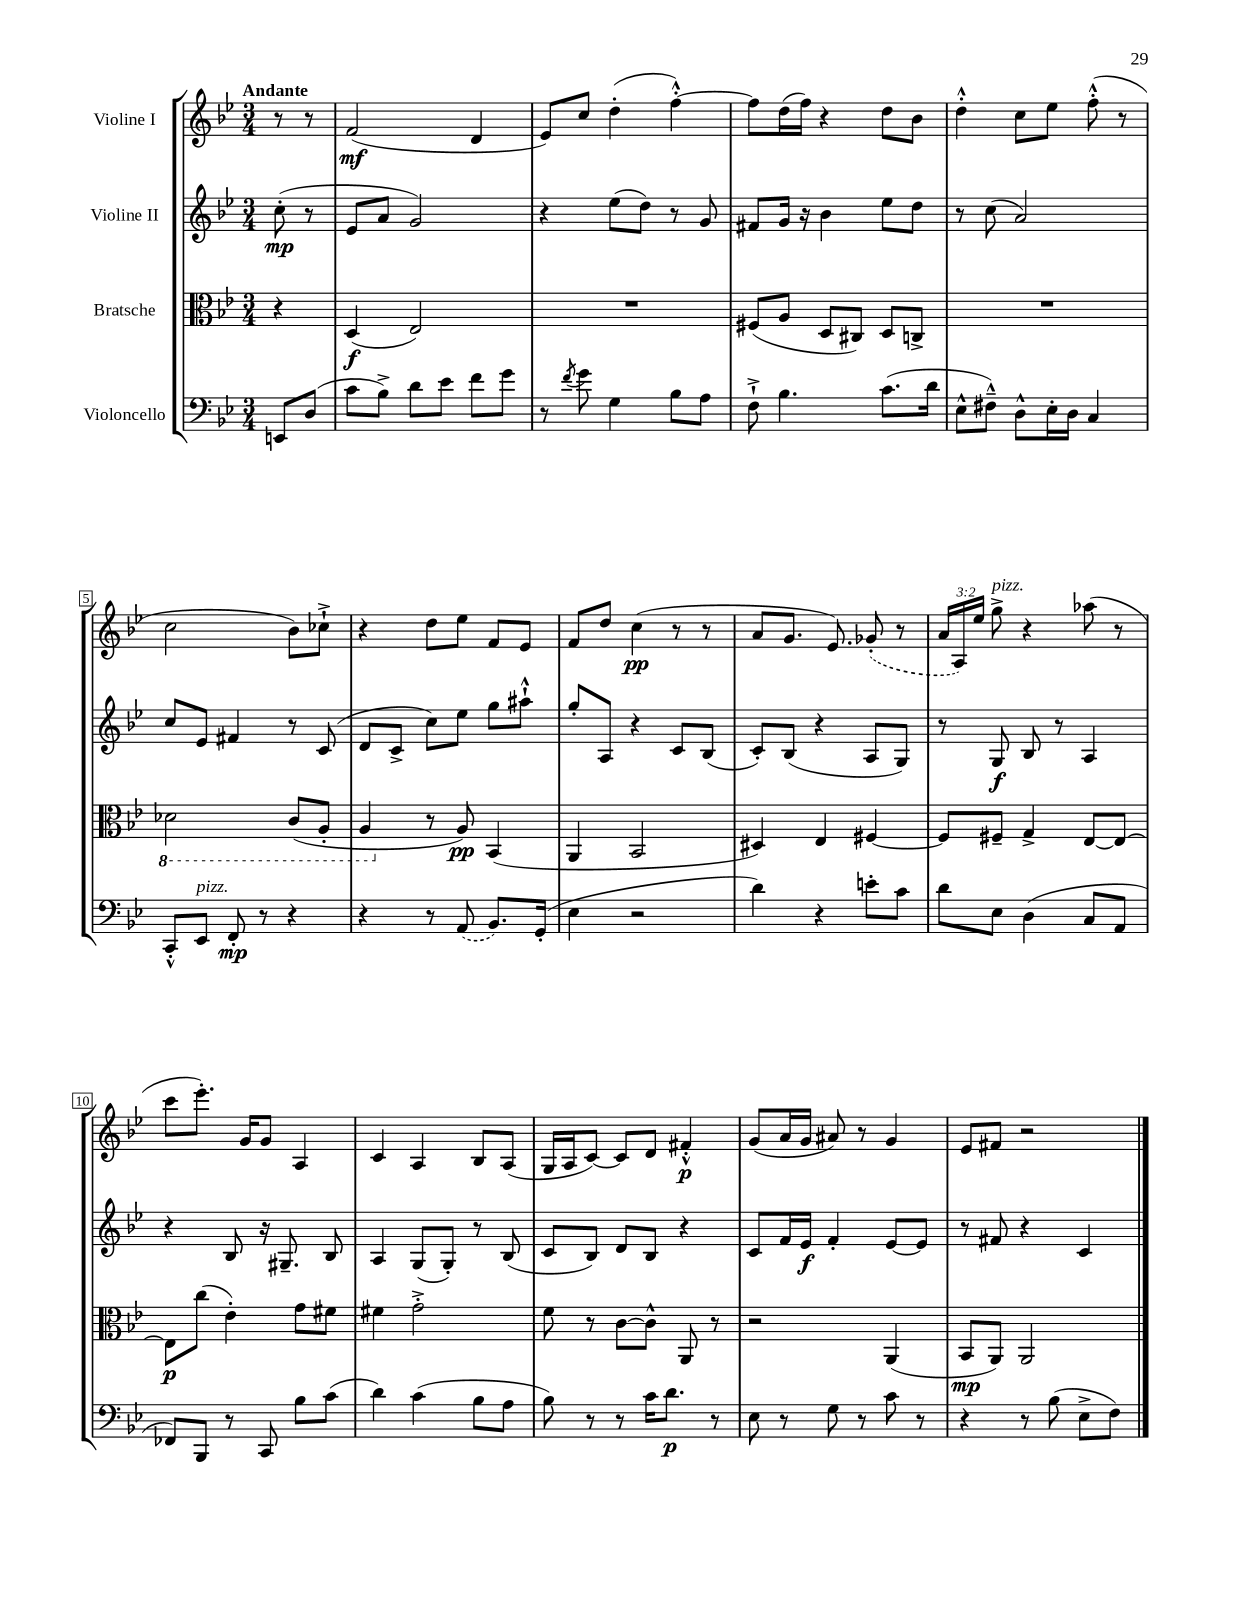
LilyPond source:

<<
\new StaffGroup <<
\new Staff = "s0" \with { instrumentName = "Violine I" } {
    \clef treble \key bes \major \numericTimeSignature \time 3/4 \override Staff.TupletNumber.text = #tuplet-number::calc-fraction-text \partial 4 \tempo "Andante"
    \autoBeamOff r8 r8 |
    f'2\mf( d'4 |
    ees'8[) c''8] d''4-.( f''4~-.-^) |
    f''8[ d''16( f''16]) r4 d''8[ bes'8] |
    d''4-.-^ c''8[ ees''8] f''8-.-^( r8 |
    c''2 bes'8[) ces''8]-!-> |
    r4 d''8[ ees''8] f'8[ ees'8] |
    f'8[ d''8] c''4\pp( r8 r8 |
    a'8[ g'8.] ees'8.) \once \slurDashed ges'8-.( r8 |
    \tuplet 3/2 { a'16[ a16) ees''16] } g''8->^\markup { \italic "pizz." } r4 aes''8( r8 |
    c'''8[ ees'''8.]-.) g'16[ g'8] a4 |
    c'4 a4 bes8[ a8]( |
    g16[ a16 c'8]~) c'8[ d'8] fis'4-.-^\p |
    g'8[( a'16 g'16] ais'8) r8 g'4 |
    ees'8[ fis'8] r2 \bar "|." |
}
\new Staff = "s1" \with { instrumentName = "Violine II" } {
    \clef treble \key bes \major \numericTimeSignature \time 3/4 \partial 4
    \autoBeamOff c''8-.\mp( r8 |
    ees'8[ a'8] g'2) |
    r4 ees''8[( d''8]) r8 g'8 |
    fis'8[ g'16] r16 bes'4 ees''8[ d''8] |
    r8 c''8( a'2) |
    c''8[ ees'8] fis'4 r8 c'8( |
    d'8[ c'8]-> c''8[) ees''8] g''8[ ais''8]-!-^ |
    g''8[-. a8] r4 c'8[ bes8]( |
    c'8[-.) bes8]( r4 a8[ g8]) |
    r8 g8\f bes8 r8 a4 |
    r4 bes8 r16 gis8.-- bes8 |
    a4 g8[( g8]-.) r8 bes8( |
    c'8[ bes8]) d'8[ bes8] r4 |
    c'8[ f'16 ees'16]\f f'4-. ees'8[~ ees'8] |
    r8 fis'8 r4 c'4 \bar "|." |
}
\new Staff = "s2" \with { instrumentName = "Bratsche" } {
    \clef alto \key bes \major \numericTimeSignature \time 3/4 \partial 4
    \autoBeamOff r4 |
    d4\f( ees2) |
    R2. |
    fis8[( a8] d8[ cis8]) d8[ c8]-> |
    R2. |
    \ottava #-1 des2 c8[( a,8]-. |
    a,4 \ottava #0 r8 a8\pp) bes,4( |
    a,4 bes,2 |
    dis4) ees4 fis4~ |
    fis8[ fis8]-- g4-> ees8[~ ees8]~ |
    ees8[\p c''8]( ees'4-.) g'8[ fis'8] |
    fis'4 g'2-.-> |
    f'8 r8 c'8[~ c'8]-^ a,8 r8 |
    r2 a,4( |
    bes,8[\mp a,8]) a,2 \bar "|." |
}
\new Staff = "s3" \with { instrumentName = "Violoncello" } {
    \clef bass \key bes \major \numericTimeSignature \time 3/4 \partial 4
    \autoBeamOff e,8[ d8]( |
    c'8[ bes8]->) d'8[ ees'8] f'8[ g'8] |
    r8 \acciaccatura { f'8 } g'8 g4 bes8[ a8] |
    f8-!-> bes4. c'8.[( d'16] |
    ees8[-^ fis8]---^) d8[-^ ees16-. d16] c4 |
    c,8[-.-^ ees,8]^\markup { \italic "pizz." } f,8-.\mp r8 r4 |
    r4 r8 \once \slurDashed a,8( bes,8.[) g,16]-.( |
    ees4 r2 |
    d'4) r4 e'8[-. c'8] |
    d'8[ ees8] d4( c8[ a,8] |
    fes,8[) bes,,8] r8 c,8 bes8[ c'8]( |
    d'4) c'4( bes8[ a8] |
    bes8) r8 r8 c'16[ d'8.]\p r8 |
    ees8 r8 g8 r8 c'8 r8 |
    r4 r8 bes8( ees8[-> f8]) \bar "|." |
}
>>
>>
\layout { \context { \Score \override BarNumber.stencil = #(make-stencil-boxer 0.1 0.3 ly:text-interface::print) } }
